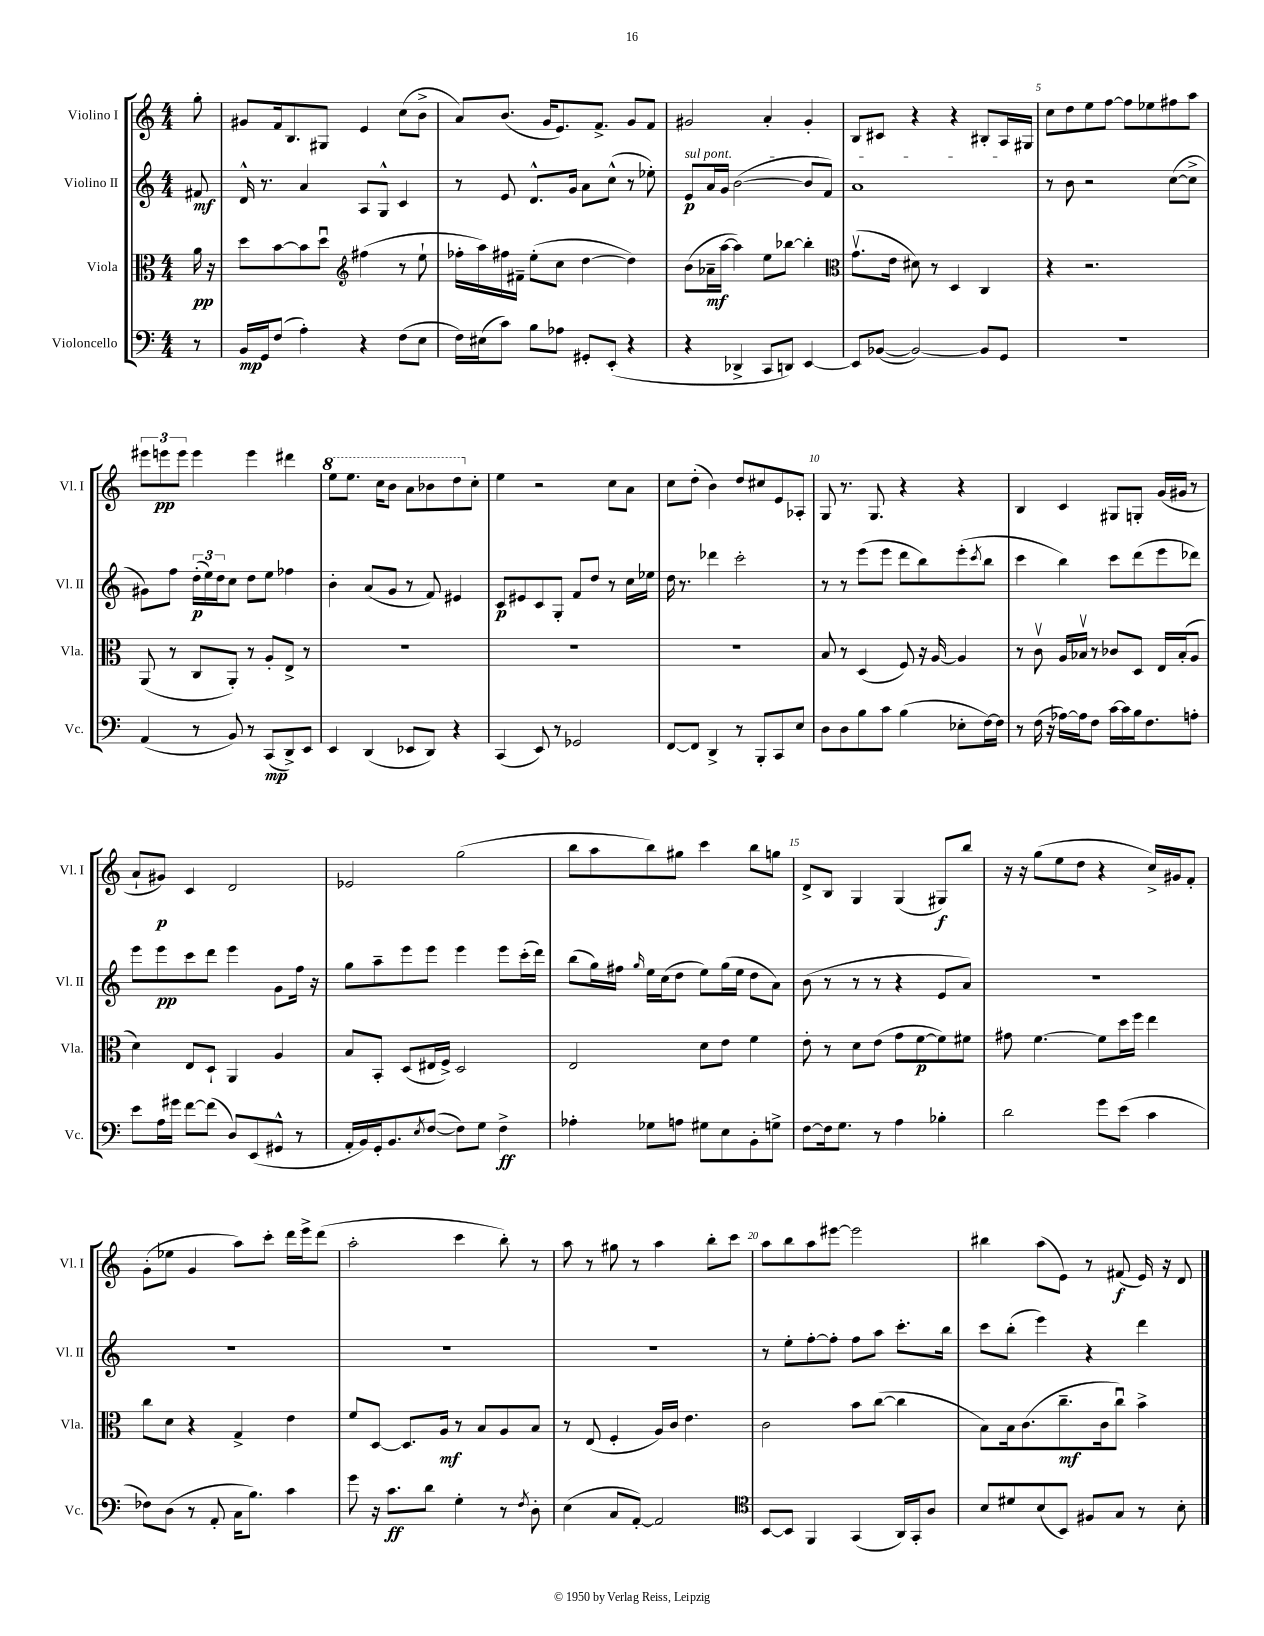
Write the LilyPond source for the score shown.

<<
\new StaffGroup <<
\new Staff = "s0" \with { instrumentName = "Violino I" shortInstrumentName = "Vl. I" } {
    \clef treble \key c \major \numericTimeSignature \time 4/4 \partial 8
    g''8-. |
    gis'8 f'16 b8. gis8 e'4 c''8( b'8-> |
    a'8) b'8.( g'16 e'8.) f'8.-> g'8 f'8 |
    gis'2 a'4-. gis'4-. |
    b8 cis'8 r4 r4 bis8-. a16 gis16 |
    c''8 d''8 e''8 f''8~ f''8 ees''8 fis''8 a''8 |
    \tuplet 3/2 { eis'''8 e'''8\pp e'''8 } e'''4 e'''4 dis'''4 |
    \ottava #1 e'''8 e'''8. c'''16 b''8 a''8 bes''8 d'''8 \ottava #0 c''8-. |
    e''4 r2 c''8 a'8 |
    c''8 d''8-.( b'4) d''8 cis''8 e'8 aes8-. |
    g8 r8. g8. r4 r4 |
    b4 c'4 gis8 g8-. g'16( gis'16 r8 |
    a'8-! gis'8\p) c'4 d'2 |
    ees'2 g''2( |
    b''8 a''8 b''8) gis''8 c'''4 b''8 g''8 |
    d'8-> b8 g4 g4( gis8\f) b''8 |
    r16 r16 g''8( e''8 d''8 r4 c''16->) gis'16 f'8-. |
    g'8-.( ees''8 g'4 a''8) c'''8-. d'''16 e'''16-> d'''8( |
    a''2-. c'''4 b''8-.) r8 |
    a''8 r8 gis''8 r8 a''4 b''8-. c'''8 |
    a''8 b''8 a''8 eis'''8~ eis'''2 |
    bis''4 a''8( e'8) r8 fis'8\f( e'16) r16 d'8 \bar "|." |
}
\new Staff = "s1" \with { instrumentName = "Violino II" shortInstrumentName = "Vl. II" } {
    \clef treble \key c \major \numericTimeSignature \time 4/4 \partial 8
    fis'8\mf |
    d'16-^ r8. a'4 a8 g8-^ c'4 |
    r8 e'8 d'8.-^ g'16 a'8 c''8-^( r8 ees''8-.) |
    \once \override TextSpanner.bound-details.left.text = \markup { \italic "sul pont." } e'8\p\startTextSpan a'16 g'16 b'2~( b'8 f'8) |
    a'1\stopTextSpan |
    r8 b'8 r2 c''8~( c''8-> |
    gis'8) f''8 \tuplet 3/2 { d''16-.\p( e''16) d''16 } c''8 d''8 e''8 fes''4 |
    b'4-. a'8( g'8 r8 f'8) eis'4 |
    c'8\p eis'8 c'8 g8-. f'8 d''8 r8 c''16 ees''16 |
    d''16 r8. des'''4 c'''2-. |
    r8 r8 e'''8( e'''8 d'''8 b''8) e'''8-.( \acciaccatura { c'''8 } b''8 |
    c'''4 b''4) c'''8 d'''8( e'''8 des'''8) |
    e'''8 e'''8\pp c'''8 d'''8 e'''4 g'8 f''16 r16 |
    g''8 a''8-- e'''8 e'''8 e'''4 e'''8 c'''16-.( d'''16) |
    b''8( g''16) fis''16 \grace { g''16 } e''16 c''16( d''8 e''8) g''16( e''16 d''8 a'8) |
    b'8( r8 r8 r8 r4 e'8 a'8) |
    R1 |
    R1 |
    R1 |
    R1 |
    r8 e''8-. f''8~-. f''8-. f''8 a''8 c'''8.-. b''16 |
    c'''8 b''8-.( e'''4) r4 d'''4 \bar "|." |
}
\new Staff = "s2" \with { instrumentName = "Viola" shortInstrumentName = "Vla." } {
    \clef alto \key c \major \numericTimeSignature \time 4/4 \partial 8
    a'16\pp r16 |
    d''8 b'8~ b'8 d''8\downbow \clef treble fis''4( r8 e''8-! |
    fes''16-. a''16) fis''16 fis'16-- e''8-.( c''8 d''4~ d''4) |
    b'8( aes'16--\mf a''16~ a''4) e''8 bes''8~ bes''4-. |
    \clef alto g'8.\upbow( e'16 dis'8) r8 d4 c4 |
    r4 r2. |
    a,8( r8 c8 a,8-.) r8 a8-. e8-> r8 |
    R1 |
    R1 |
    R1 |
    b8 r8 d4( f8) r16 a16~ a4 |
    r8 c'8\upbow a16 bes16\upbow r8 ces'8 d8 e16 bes16-.( a8 |
    d'4) e8 d8-! a,4 a4 |
    b8 b,8-. d8( eis16 f16->) d2 |
    e2 d'8 e'8 f'4 |
    e'8-. r8 d'8 e'8( g'8 f'8~\p f'8) fis'8 |
    gis'8 f'4.~ f'8 d''16 f''16 e''4 |
    c''8 d'8 r4 g4-> e'4 |
    f'8 d8~ d8. a16\mf r8 b8 a8 b8 |
    r8 e8( f4-. a16) c'16 e'4. |
    c'2 b'8 c''8~( c''4 |
    b8) b16 c'8.( c''8.--\mf c'16 c''8\downbow) b'4-> \bar "|." |
}
\new Staff = "s3" \with { instrumentName = "Violoncello" shortInstrumentName = "Vc." } {
    \clef bass \key c \major \numericTimeSignature \time 4/4 \partial 8
    r8 |
    b,16\mp g,16 f8( a4-.) r4 f8( e8 |
    f16) eis16( c'8) b8 aes8 gis,8-. e,8-.( r4 |
    r4 des,4-> c,8 d,8) e,4~ |
    e,8 bes,8~( bes,2~) bes,8 g,8 |
    R1 |
    a,4( r8 b,8) r8 c,8\mp( d,8->) e,8 |
    e,4 d,4( ees,8 d,8) r4 |
    c,4( e,8) r8 ges,2 |
    f,8~ f,8 d,4-> r8 b,,8-. c,8 e8 |
    d8 d8 b8 c'8 b4( ees8-. f16~) f16 |
    r8 f16( r16 aes16~) aes16 f8 c'16~ c'16 b16 f8. a8-. |
    e'8 a16 gis'16 f'8~ f'8( d8) e,8( gis,8-^ r8 |
    a,16-. b,16) g,16-. b,8. \acciaccatura { e8 } f8~( f8) g8 f4->\ff |
    aes4-. ges8 a8 gis8 e8 b,8-. g8-> |
    f8~ f16 g8. r8 a4 bes4-. |
    d'2 g'8 e'8( c'4 |
    fes8) d8( r8 a,8-. c16 b8.) c'4 |
    g'8 r16 c'8.\ff d'8 g4-. r8 \acciaccatura { f8 } d8-. |
    e4( c8 a,8~-.) a,2 |
    \clef tenor b,8~ b,8 f,4 g,4( a,16) g,16-. a8 |
    b8 dis'8 b8( b,8) fis8 g8 r8 b8-. \bar "|." |
}
>>
>>
\layout { \context { \Score \override BarNumber.break-visibility = ##(#f #t #t) barNumberVisibility = #(every-nth-bar-number-visible 5) } }
